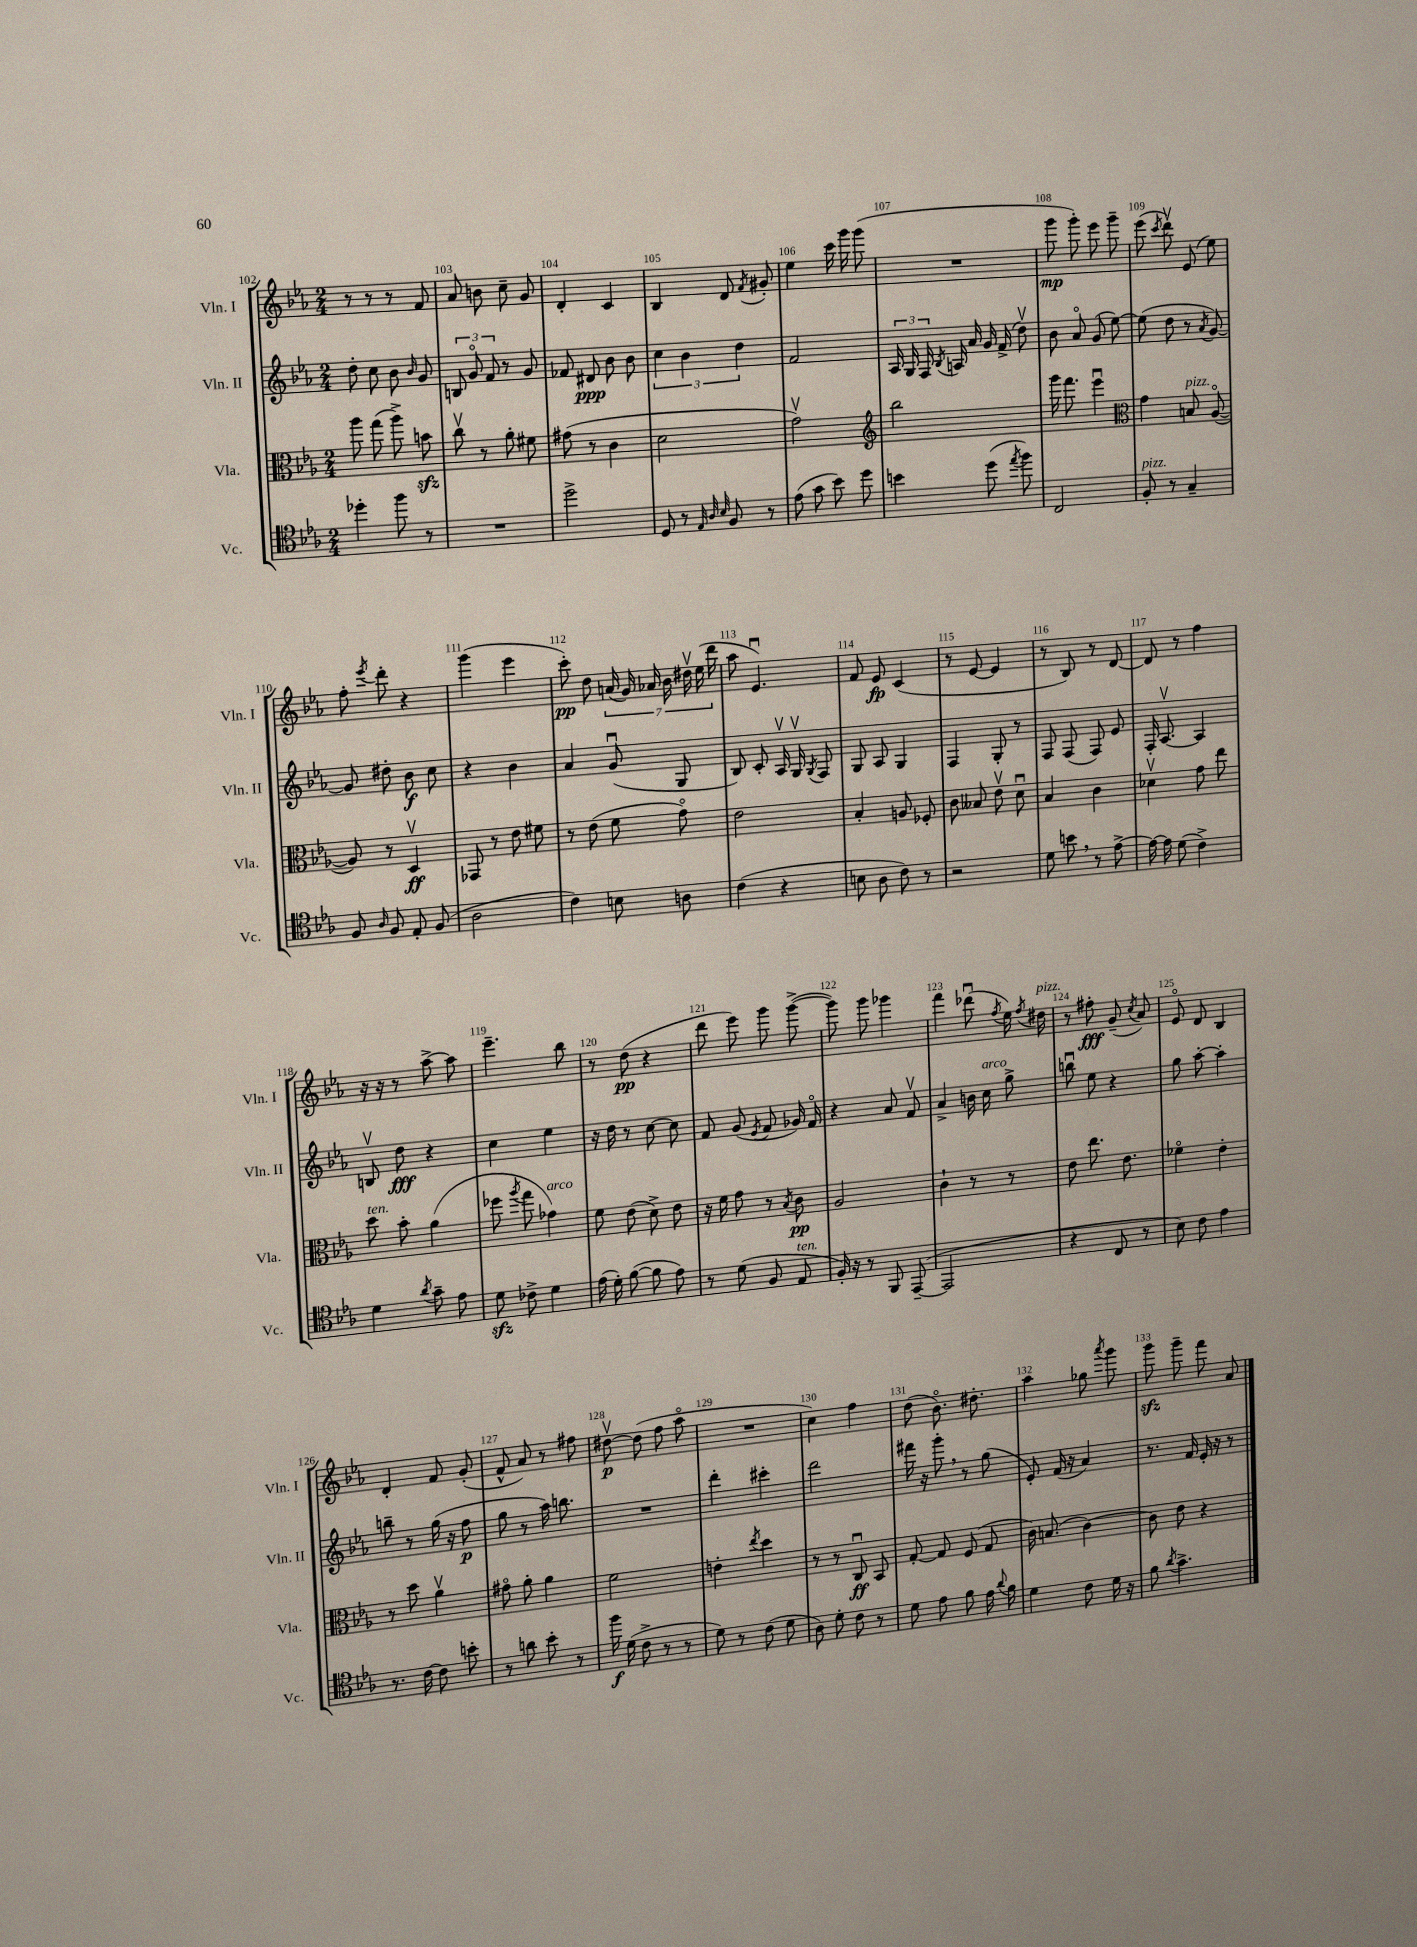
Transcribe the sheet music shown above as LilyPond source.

<<
\new StaffGroup <<
\new Staff = "s0" \with { instrumentName = "Vln. I" shortInstrumentName = "Vln. I" } {
    \clef treble \key ees \major \numericTimeSignature \time 2/4
    \autoBeamOff r8 r8 r8 f'8 |
    aes'8 b'8 c''8-- g'8 |
    d'4-. c'4 |
    bes4 d'8 \acciaccatura { f'8 } gis'8-. |
    ees''4 c'''16 g'''16 g'''8( |
    R2 |
    g'''8\mp g'''8-.) ees'''8 g'''8-- |
    ees'''8( \acciaccatura { c'''8 } d'''8\upbow) ees'8( ees''8) |
    f''8-. \acciaccatura { ees'''8 } d'''8-. r4 |
    g'''4( ees'''4 |
    c'''8-.\pp) d''8 \tuplet 7/4 { a'16( g'16) aes'16 bes'16 dis''16\upbow ees''16( d'''16 } |
    aes''8 ees'4.\downbow) |
    f'8 ees'8\fp c'4( |
    r8 ees'8~ ees'4 |
    r8 bes8) r8 d'8~ |
    d'8 r8 f''4 |
    r16 r16 r8 aes''8~-> aes''8 |
    ees'''4.-- bes''8 |
    r8 d''8\pp( r4 |
    d'''8 ees'''8) g'''8 g'''8~->( |
    g'''8) g'''8 ges'''4 |
    f'''4 des'''8\downbow( \acciaccatura { f''8 } ees''16) \acciaccatura { f''8 } dis''16^\markup { \italic "pizz." } |
    r8 fis''8-.\fff g'8--( \acciaccatura { c''8 } aes'8) |
    ees'8\flageolet d'8 bes4 |
    d'4-. f'8 g'8-.( |
    f'8-^ aes'8) r8 fis''8 |
    dis''8~\upbow\p dis''8( f''8 aes''8\flageolet |
    R2 |
    c''4) f''4 |
    d''8( bes'8.\flageolet) dis''8.-. |
    aes''4 ges''8 \acciaccatura { aes'''8 } g'''8 |
    g'''8\sfz g'''8-- f'''8 aes'8 \bar "|." |
}
\new Staff = "s1" \with { instrumentName = "Vln. II" shortInstrumentName = "Vln. II" } {
    \clef treble \key ees \major \numericTimeSignature \time 2/4
    \autoBeamOff d''8-. c''8 bes'8 \grace { bes'16 } g'8 |
    \tuplet 3/2 { b8 g'8\flageolet f'8 } r8 g'8 |
    fes'8 dis'8\ppp bes'8 bes'8 |
    \tuplet 3/2 { c''4 bes'4 d''4 } |
    f'2 |
    \tuplet 3/2 { aes16 g16 f16 } \acciaccatura { bes8 } a16 aes'16 g'16 f'16->( d''8\upbow) |
    bes'8 aes'8\flageolet g'8( ees''8~) |
    ees''8( d''8 r8 \acciaccatura { aes'8 } g'8~) |
    g'8 dis''8-. bes'8\f c''8 |
    r4 bes'4 |
    aes'4 g'8\downbow( g8 |
    bes8) c'8-. aes16\upbow g16\upbow \acciaccatura { g8 } f8 |
    g8 aes8 g4 |
    f4 g8-. r8 |
    f8 f8( f8) ees'8 |
    f16-. aes8.~\upbow aes4 |
    b8\upbow d''8\fff r4 |
    c''4 ees''4 |
    r16 d''16 r8 c''8~ c''8 |
    f'8 g'8( \acciaccatura { ees'8 } f'8 ges'16) f'16\flageolet |
    r4 aes'8 f'8\upbow |
    aes'4-> b'16 c''16^\markup { \italic "arco" } g''8-> |
    b''8\downbow ees''8 r4 |
    g''8 aes''8~-. aes''4-. |
    b''8-- r8 g''16( r16 f''8\p |
    g''8 r8 aes''16) b''8. |
    R2 |
    d'''4-. cis'''4-. |
    d'''2 |
    fis'''16 r16 g'''8-. \breathe r8 g''8( |
    ees'8-.) f'16( r16 aes'4) |
    r8. f'16 ees'16-. r16 r8 \bar "|." |
}
\new Staff = "s2" \with { instrumentName = "Vla." shortInstrumentName = "Vla." } {
    \clef alto \key ees \major \numericTimeSignature \time 2/4
    \autoBeamOff aes''8 g''8( aes''8->) b'8\sfz |
    c''8\upbow r8 aes'8-. fis'8 |
    gis'8( r8 c'4 |
    d'2 |
    g'2\upbow) |
    \clef treble bes''2 |
    g'''16 f'''8. ees'''4\downbow |
    \clef alto g'4 b8^\markup { \italic "pizz." } aes8~\flageolet( |
    aes8) r8 d4\upbow\ff |
    ges,8 r8 ees'8 fis'8 |
    r8 ees'8( f'8 g'8\flageolet) |
    ees'2 |
    bes4-. a8 fes8-. |
    c'8 beses8 ees'8\upbow d'8\downbow |
    bes4 c'4 |
    des'4\upbow g'8 ees''8 |
    d''8^\markup { \italic "ten." } bes'8-. aes'4( |
    fes''8 \acciaccatura { aes''8 } g''8 ges'4^\markup { \italic "arco" }) |
    f'8 ees'8( d'8->) ees'8 |
    r16 f'16 g'8 r8 \acciaccatura { bes8 } c'8\pp |
    aes2 |
    c'4-! r8 r8 |
    ees'8 ees''8. ees'8. |
    fes'4\flageolet ees'4-. |
    r8 d''8 aes'4\upbow |
    gis'8\flageolet aes'8-. aes'4 |
    f'2 |
    e'4-. \acciaccatura { ees''8 } d''4 |
    r8 r8 c8\downbow\ff bes,8 |
    g8~-. g8 f8( g8 |
    c'16) b8.( c'4~) |
    c'8 ees'8 r4 \bar "|." |
}
\new Staff = "s3" \with { instrumentName = "Vc." shortInstrumentName = "Vc." } {
    \clef tenor \key ees \major \numericTimeSignature \time 2/4
    \autoBeamOff des''4-. f''8 r8 |
    R2 |
    d''2-> |
    d8 r8 \grace { ees32 aes32 bes32 } f8 r8 |
    ees'8( g'8 bes'8) d''8 |
    b'4 d''8( \acciaccatura { ees''8 } f''8) |
    c2 |
    f8-.^\markup { \italic "pizz." } r8 g4-- |
    f8 \grace { aes16 } f8 ees8-. f8( |
    aes2 |
    c'4) b8 a8 |
    c'4( r4 |
    b8 aes8 c'8) r8 |
    r2 |
    d'8 b'8 \breathe r8 ees'8~-> |
    ees'16~ ees'16 d'8( c'4->) |
    d'4 \acciaccatura { aes'8 } g'8-- ees'8 |
    d'8\sfz ces'8-> d'4 |
    ees'16( d'16-.) f'8~( f'8 ees'8) |
    r8 d'8( f8 ees8^\markup { \italic "ten." } |
    f16-.) r16 r8 f,8 ees,8~--( |
    ees,2 |
    r4 c8 r8 |
    bes8) c'8 ees'4 |
    r8. c'16~ c'8 b'8-. |
    r8 a'8 bes'8-. r8 |
    f''16\f d'16( c'8-> r8 r8 |
    d'8) r8 c'8( d'8 |
    aes8) d'8-. c'8 r8 |
    d'8 ees'8 f'8 ees'16 \appoggiatura { aes'8 } f'16 |
    d'4 c'8 d'16 r16 |
    f'8 \acciaccatura { aes'8 } g'4.-> \bar "|." |
}
>>
>>
\layout { \context { \Score currentBarNumber = #102 \override BarNumber.break-visibility = ##(#f #t #t) barNumberVisibility = #all-bar-numbers-visible } }
